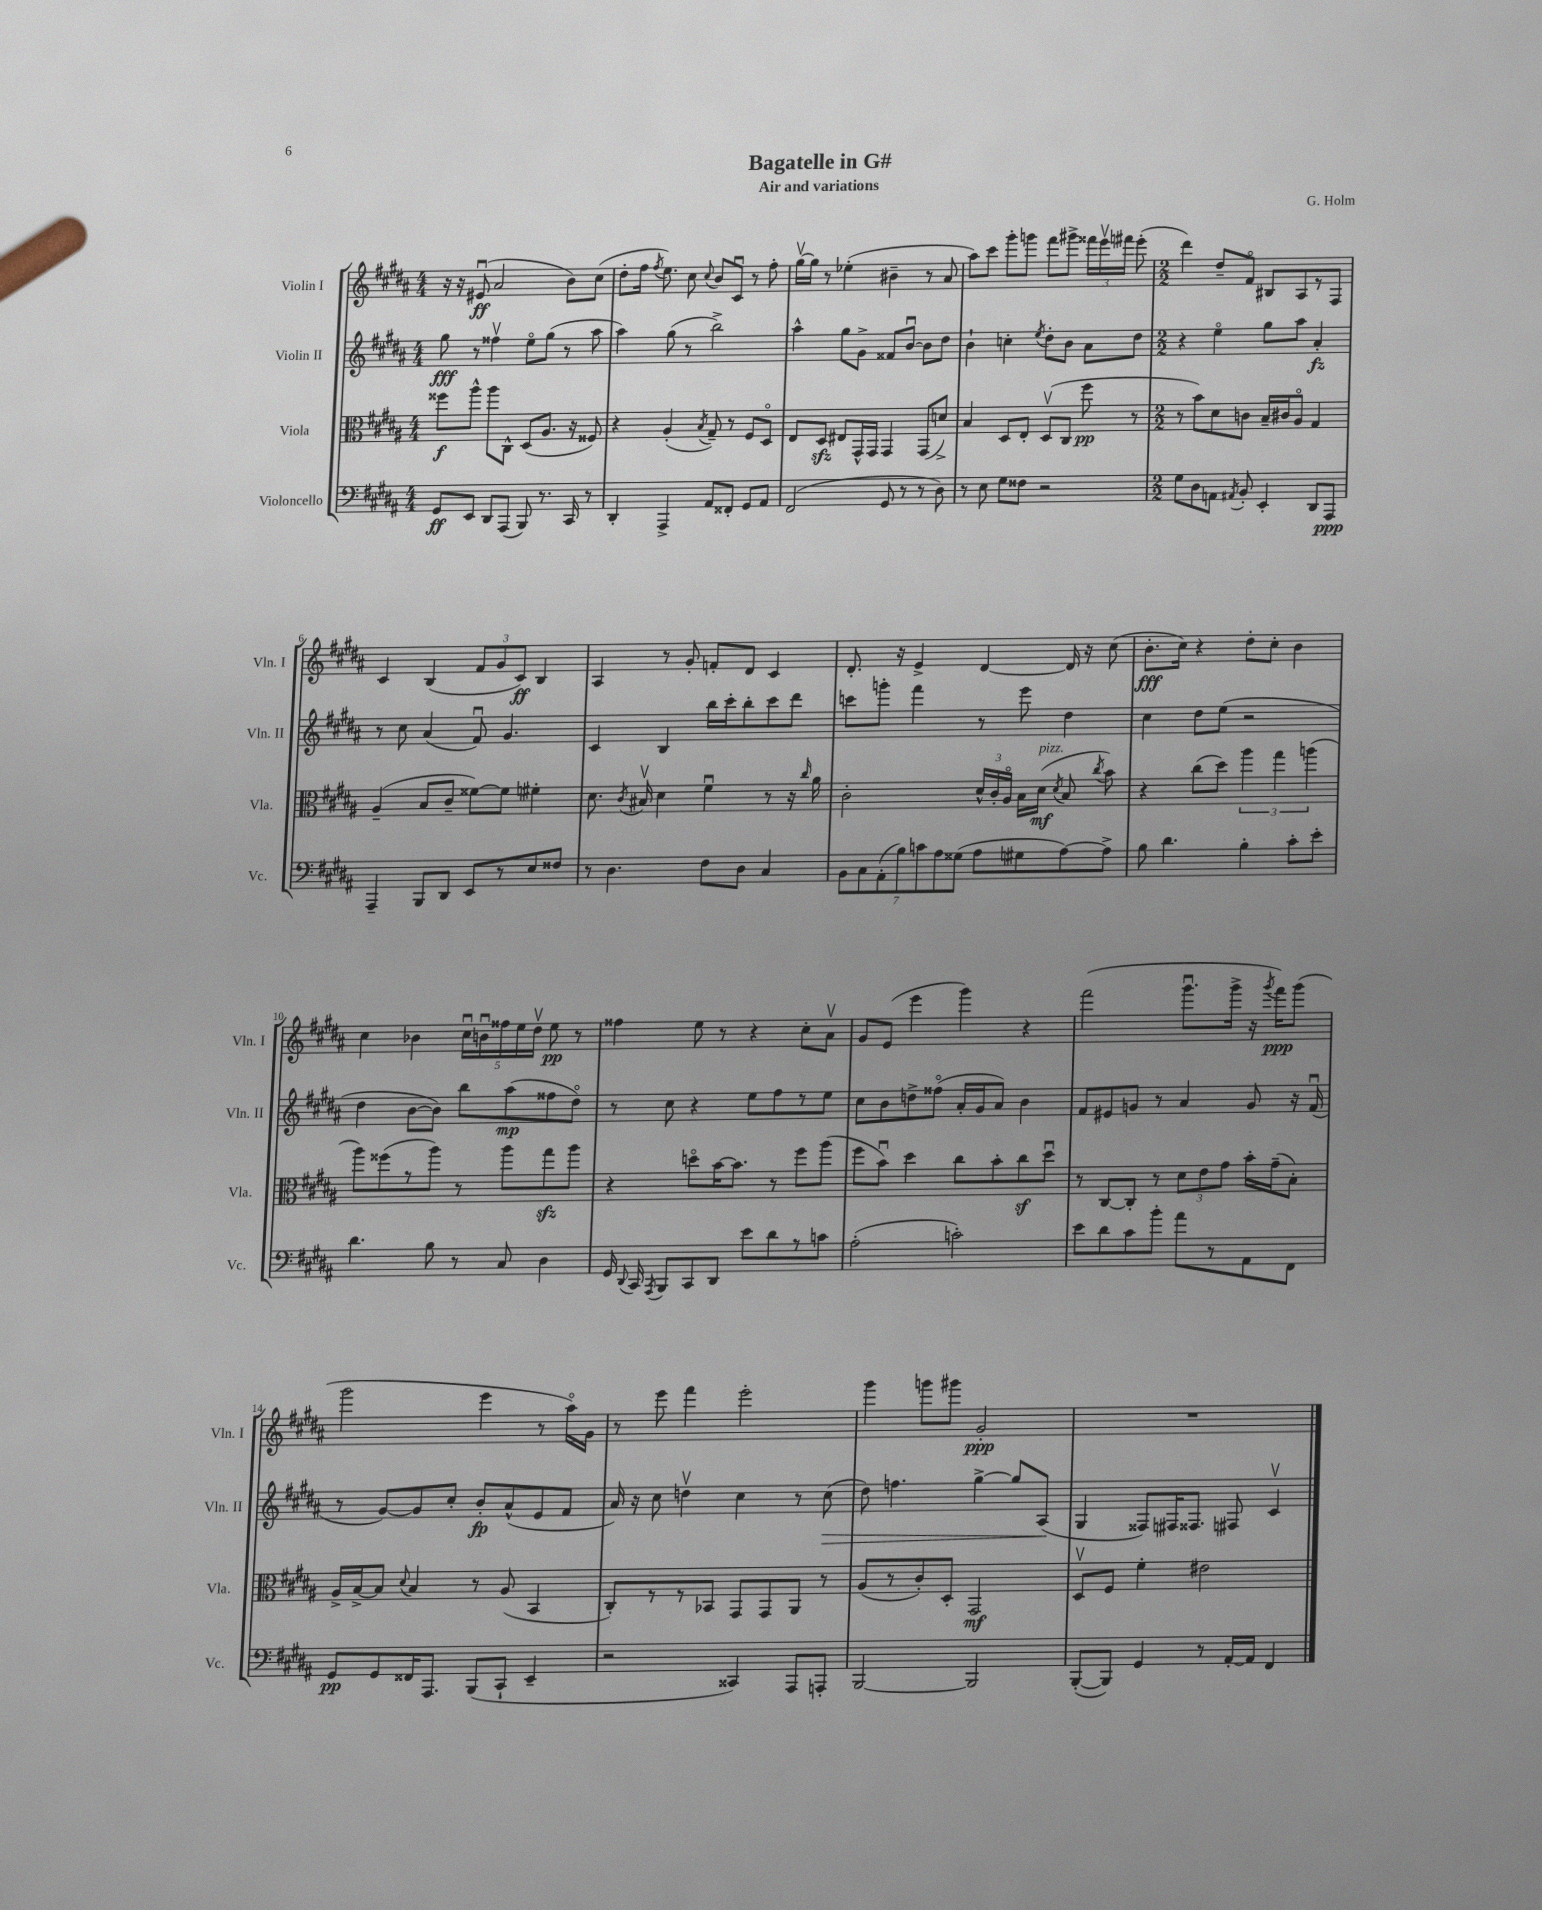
\header { title = "Bagatelle in G#" composer = "G. Holm" subtitle = "Air and variations" }
<<
\new StaffGroup <<
\new Staff = "s0" \with { instrumentName = "Violin I" shortInstrumentName = "Vln. I" } {
    \clef treble \key b \major \numericTimeSignature \time 4/4
    \autoBeamOff r16 r16 eis'8\downbow\ff( ais'2 b'8[) cis''8]( |
    dis''8[-. fis''16] \acciaccatura { fis''8 } e''8.) cis''8 \appoggiatura { cis''8 } b'8[ cis'8]\downbow r8 fis''8-. |
    gis''16[~\upbow gis''16] r8 ees''4-.( bis'4-- r8 ais'8 |
    ais''8[) cis'''8] gis'''8[-. g'''8] fis'''8[ gis'''8]-> \tuplet 3/2 { fisis'''16[ e'''16\upbow fis'''16] } e'''8-.( |
    \numericTimeSignature \time 2/2 dis'''4) dis''8[-- fis'8]\flageolet bis8[ ais8 r8 fis8] |
    cis'4 b4( \tuplet 3/2 { fis'8[ gis'8 cis'8]\ff) } b4 |
    ais4 r8 gis'8-. f'8[-. dis'8] cis'4 |
    dis'8.-. r16 e'4-> dis'4~ dis'16 r16 cis''8( |
    b'8.[-.\fff cis''16]) r4 dis''8[-. cis''8]-. b'4 |
    cis''4 bes'4 \tuplet 5/4 { cis''16[\downbow b'16\downbow fisis''16 e''16 dis''16]\upbow } e''8\pp r8 |
    fisis''4 e''8 r8 r4 cis''8[-. ais'8]\upbow |
    gis'8[ e'8]( e'''4 gis'''4) r4 |
    fis'''2( gis'''8.[\downbow gis'''16]-> r16 \acciaccatura { gis'''8 } fis'''16[\ppp) gis'''8]( |
    gis'''2 e'''4 r8 ais''16[\flageolet) gis'16] |
    r8 e'''8 fis'''4 e'''2-. |
    gis'''4 g'''8[ gis'''8] gis'2-.\ppp |
    R1 \bar "|." |
}
\new Staff = "s1" \with { instrumentName = "Violin II" shortInstrumentName = "Vln. II" } {
    \clef treble \key b \major \numericTimeSignature \time 4/4
    \autoBeamOff gis''8\fff r8 fisis''4\upbow e''8[\flageolet gis''8]( r8 ais''8 |
    ais''4) gis''8( r8 b''2->) |
    ais''4-^ gis''8[ gis'8]-> fisis'8[ b'8]~\downbow b'8[ dis''8] |
    b'4-! c''4-. \acciaccatura { e''8 } dis''8[-. b'8] ais'8[ dis''8] |
    \numericTimeSignature \time 2/2 r4 e''4\flageolet gis''8[ ais''8] ais'4-.\fz |
    r8 cis''8 ais'4( fis'8\downbow) gis'4. |
    cis'4 b4 b''16[ cis'''16-. b''8-. cis'''8 dis'''8] |
    c'''8[ g'''8]-. fis'''4 r8 e'''8 dis''4 |
    cis''4 dis''8[ e''8]( r2 |
    dis''4 b'8[~ b'8]) b''8[ ais''8\mp( fisis''8 dis''8]\flageolet) |
    r8 cis''8 r4 e''8[ fis''8 r8 e''8] |
    cis''8[ b'8 d''8-> fisis''8]\flageolet( ais'16[-. gis'16 ais'8]) b'4 |
    fis'8[ eis'8 g'8] r8 ais'4 g'8 r16 fis'16\downbow( |
    r8 gis'8[~) gis'8 cis''8]-. b'8[-.\fp ais'8-^( e'8 fis'8] |
    ais'16) r16 cis''8 d''4\upbow cis''4 r8 cis''8\>( |
    dis''8) f''4. gis''4~-> gis''8[ ais8]\!( |
    gis4 fisis8[) fis16 fisis8.] fis8 cis'4\upbow \bar "|." |
}
\new Staff = "s2" \with { instrumentName = "Viola" shortInstrumentName = "Vla." } {
    \clef alto \key b \major \numericTimeSignature \time 4/4
    \autoBeamOff fisis''8[\f ais''8]-^ ais''8[ cis8]-^ dis8[( ais8.] r16 fisis8) |
    r4 ais4-.( \acciaccatura { b8 } gis8--) r8 fis8[ dis8]\flageolet |
    e8[ dis8]\sfz eis8[ gis,16-^ gis,16] gis,4 gis,8[( d'8]->) |
    b4 dis8[ e8]-. dis8[\upbow( cis8] fis''8\pp r8 |
    \numericTimeSignature \time 2/2 r8 b'8[) dis'8 c'8] b16[-- cis'16 ais8]\flageolet gis4 |
    ais4--( b8[ cis'8]-- fisis'8[~) fisis'8] fis'4-. |
    dis'8. \acciaccatura { cis'8 } bis16\upbow dis'4 fis'4\downbow r8 r16 \grace { cis''16 } ais'16 |
    cis'2-. \tuplet 3/2 { dis'16[-^ cis'16-. ais16]\flageolet } b16[ dis'16]\mf^\markup { \italic "pizz." }( \acciaccatura { dis'8 } b8 \acciaccatura { cis''8 } b'8) |
    r4 cis''8[( dis''8]) \tuplet 3/2 { ais''4 gis''4 a''4( } |
    ais''8[) fisis''8( r8 ais''8]) r8 ais''8[ gis''8\sfz ais''8] |
    r4 d''8[\flageolet b'16~ b'8.] r8 fis''8[ ais''8]( |
    fis''8[ b'8]\downbow) dis''4 cis''8[ b'8-. cis''8\sf dis''8]\downbow |
    r8 cis8[~ cis8]-. r8 \tuplet 3/2 { dis'8[ e'8 gis'8] } b'16[-. gis'16--( b8]-.) |
    ais16[-> b16~-> b8] \appoggiatura { dis'8 } b4 r8 ais8( b,4 |
    cis8[-.) r8 r8 bes,8] gis,8[ gis,8 ais,8] r8 |
    ais8[( r8 cis'8-.) dis8]-. gis,2\mf |
    dis8[\upbow fis8] fis'4-. eis'2 \bar "|." |
}
\new Staff = "s3" \with { instrumentName = "Violoncello" shortInstrumentName = "Vc." } {
    \clef bass \key b \major \numericTimeSignature \time 4/4
    \autoBeamOff gis,8[\ff e,8] dis,8[ ais,,8]( b,,8) r8. cis,16 r8 |
    dis,4-. ais,,4-> ais,8[ fisis,8]-. gis,8[ ais,8] |
    fis,2( gis,8 r8 r8 dis8) |
    r8 e8 gis8[ fisis8] r2 |
    \numericTimeSignature \time 2/2 gis8[ dis8 a,8] \acciaccatura { ais,8 } b,8-. e,4-. dis,8[ ais,,8]\ppp |
    ais,,4-- b,,8[ dis,8] e,8[ r8 e8 fisis8] |
    r8 dis4. fis8[ dis8] cis4 |
    \tuplet 7/4 { b,8[ cis8 ais,8-.( b8) c'8 ais8 gisis8]( } ais8[ gis8 ais8~) ais8]-> |
    b8 dis'4. b4-. cis'8[-. e'8]-. |
    dis'4. b8 r8 cis8 dis4 |
    gis,16 \appoggiatura { dis,8 } cis,16 \acciaccatura { ais,,8 } b,,8[ cis,8 dis,8] e'8[ dis'8 r8 c'8] |
    ais2-.( c'2-.) |
    e'8[ dis'8 cis'8 b'8]-. ais'8[ r8 ais,8 fis,8] |
    gis,8[\pp gis,8 fisis,16 ais,,8.] b,,8[( cis,8]-! e,4-- |
    r2 cisis,4) ais,,8[ a,,8]-. |
    b,,2~ b,,2 |
    b,,8[~-.( b,,8]) gis,4 r8 ais,16[~-. ais,16] fis,4 \bar "|." |
}
>>
>>
